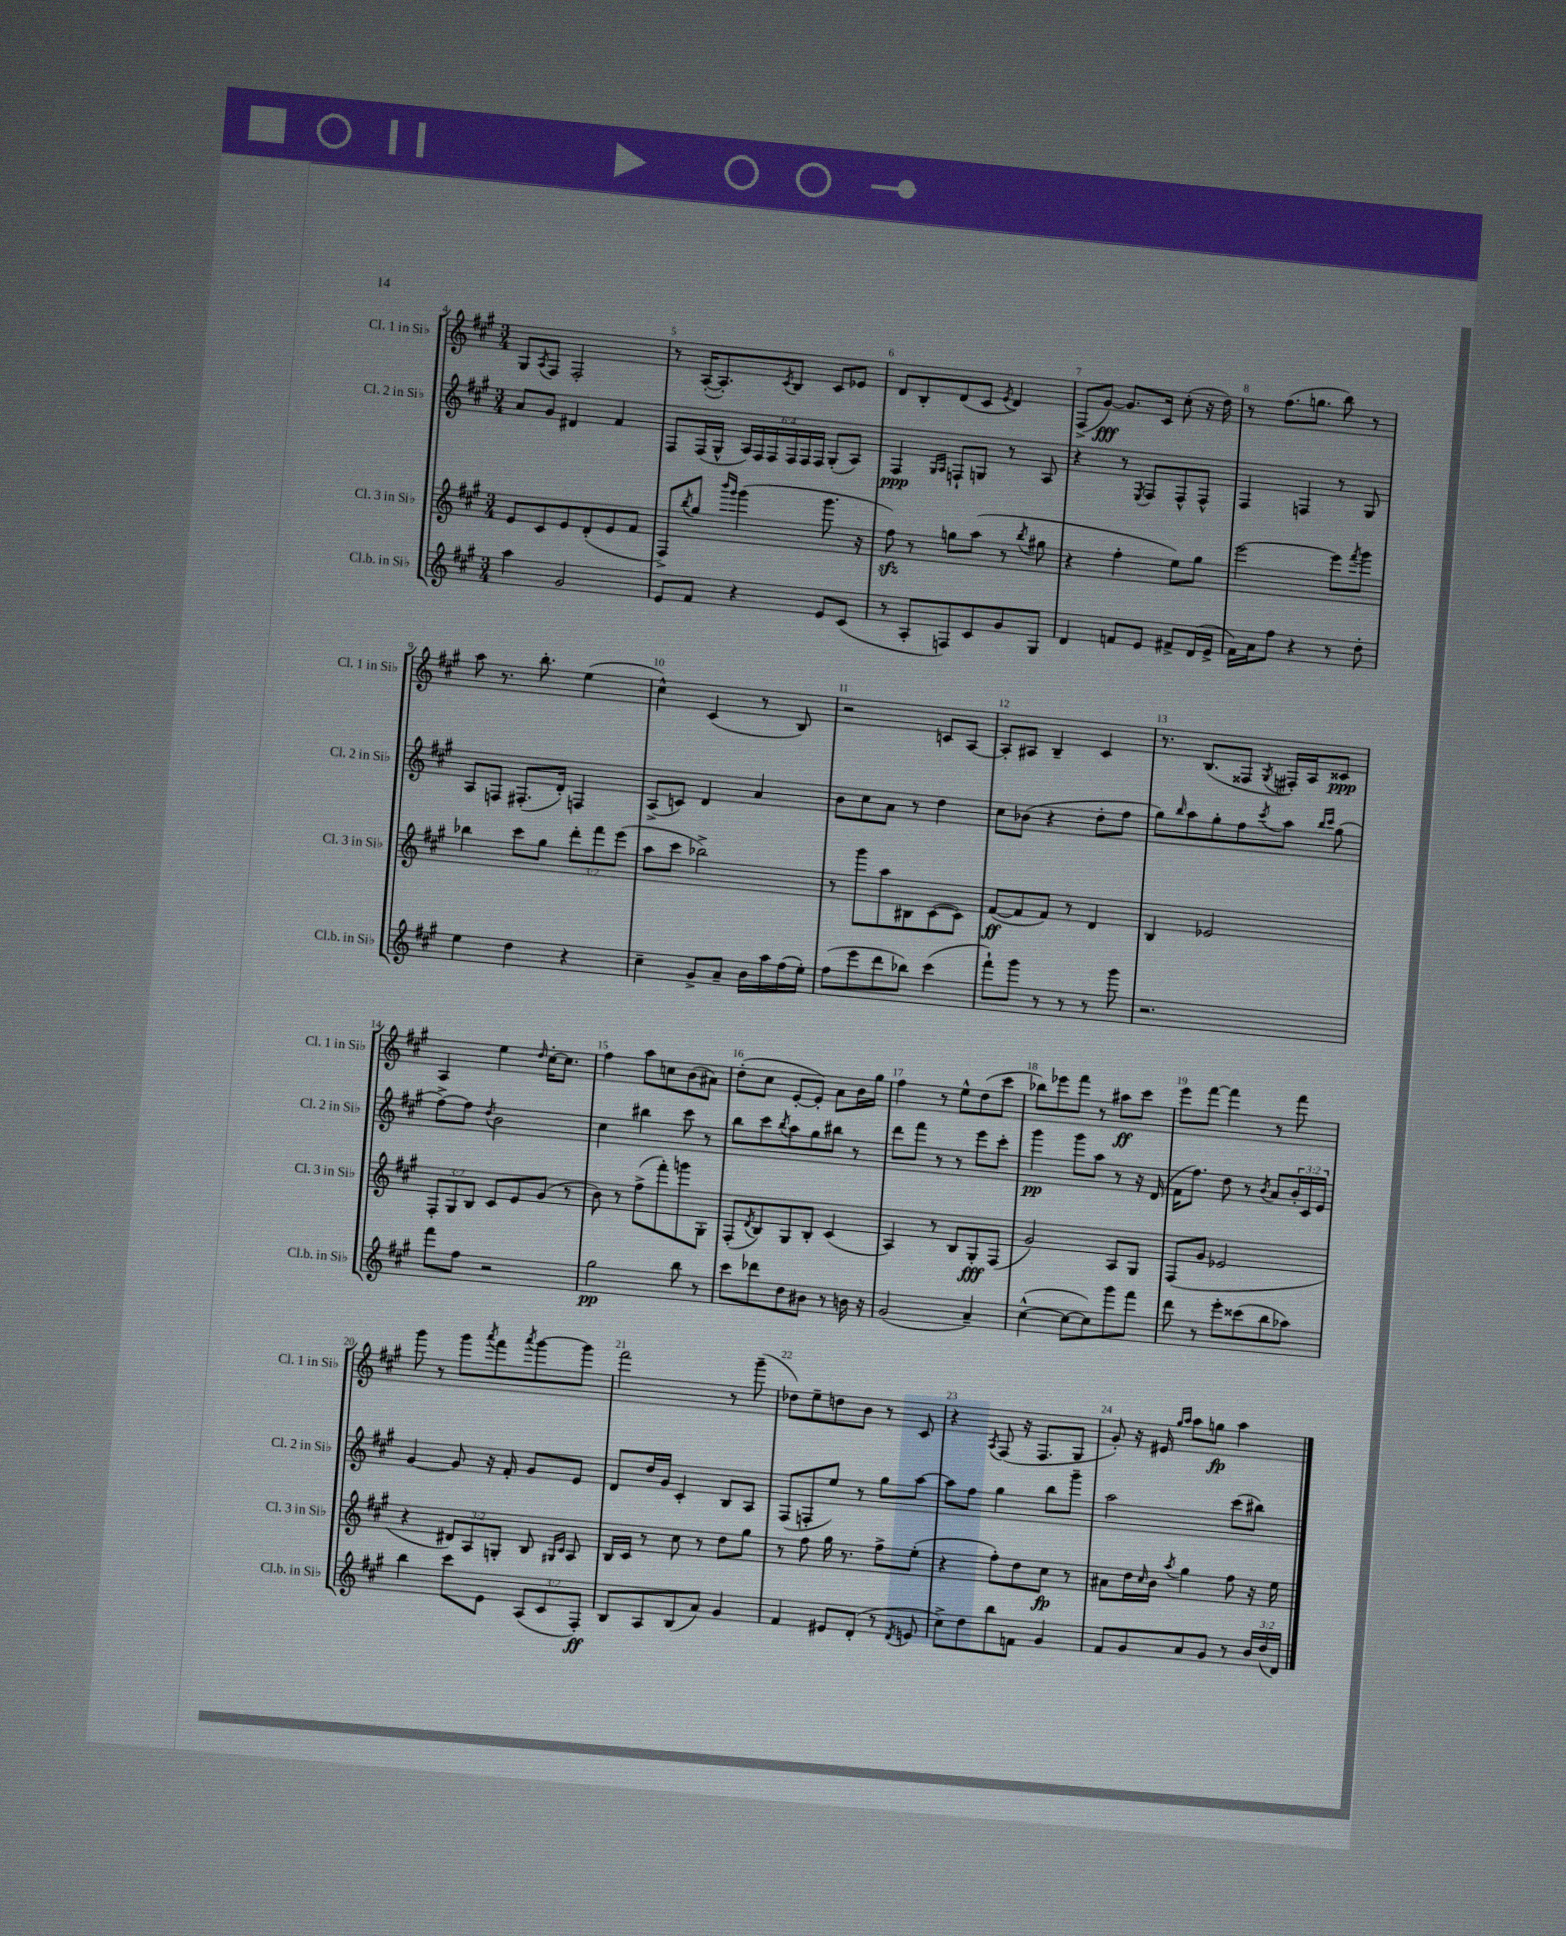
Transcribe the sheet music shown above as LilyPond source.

<<
\new StaffGroup <<
\new Staff = "s0" \with { instrumentName = "Cl. 1 in Sib" shortInstrumentName = "Cl. 1 in Sib" } {
    \clef treble \key a \major \numericTimeSignature \time 3/4
    gis8 \acciaccatura { a8 } fis8 fis2-. |
    r8 a16~-.( a8.-.) \acciaccatura { cis'8 } b8 cis'8 ees'8 |
    d'8 b8-. d'8( cis'8 \acciaccatura { e'8 } d'4) |
    fis8->( gis'8~\fff) gis'8. cis'16 cis''8-.( r16 d''16) |
    r8 fis''8.( g''8. b''8) r8 |
    a''8 r8. b''8.-. e''4( |
    cis''4-^) cis'4( r8 b8) |
    r2 c'8 a8~ |
    a8-. ais8 b4-- cis'4 |
    r8. b8.( fisis8 \acciaccatura { gis8 } fis16-.) a16 cisis'8\ppp |
    a4 e''4 \grace { d''16 } cis''16~-. cis''8. |
    fis''4 a''8 c''8 b'8( ais'8) |
    d''8-.( cis''8 e'8~-. e'8-.) a'8 b'16 gis''16 |
    fis''4 r8 e''8-^ d''8( cis'''8 |
    bes''8) ees'''8 fis'''8 r8 ais''8\ff cis'''8 |
    e'''8 fis'''8~ fis'''4 r8 fis'''8 |
    gis'''8 r8 gis'''8 \acciaccatura { a'''8 } fis'''8 \acciaccatura { a'''8 } gis'''8~ gis'''8 |
    fis'''2 r8 gis'''8--( |
    des''8) e''8-- d''8 b'8 r8 cis'8 |
    r4 \acciaccatura { a8 } fis8( r16 fis8. gis8 |
    gis'8-.) r16 eis'16 \grace { gis''16 a''16 } a''8 g''8\fp a''4 \bar "|." |
}
\new Staff = "s1" \with { instrumentName = "Cl. 2 in Sib" shortInstrumentName = "Cl. 2 in Sib" } {
    \clef treble \key a \major \numericTimeSignature \time 3/4 \override Staff.TupletNumber.text = #tuplet-number::calc-fraction-text
    a'8 gis'8 dis'4 fis'4 |
    fis8 fis16( gis16-^ \tuplet 6/4 { a16) fis16 fis16 fis16 fis16 fis16 } gis8-.( a8) |
    fis4\ppp \grace { gis16 a16 } f8-! g8 r8 a8 |
    r4 r8 \acciaccatura { e8 } fis8 fis8-^ fis8-^ |
    fis4 f4 r8 gis8 |
    a8 f8 fis8.-.( d'16-.) f4 |
    a8->( c'8) d'4 a'4 |
    b'8 cis''8 a'8 r8 d''4 |
    cis''8 bes'8( r4 d''8-. fis''8 |
    gis''8) \grace { b''16 } a''8 gis''8-. fis''8 \acciaccatura { cis'''8 } a''8 \grace { b''16 cis'''16 } gis''8( |
    fis''8~->) fis''8 \acciaccatura { d''8 } b'2 |
    cis''4 bis''4 cis'''8 r8 |
    b''8 cis'''8 \acciaccatura { b''8 } a''8 gis''8 bis''8 r8 |
    d'''8 fis'''8 r8 r8 e'''8 cis'''8-. |
    gis'''4\pp gis'''8 a''8 r8 r16 d'16( |
    fis'16 fis''8.) d''8 r8 \acciaccatura { b'8 } a'8 \tuplet 3/2 { b'16-. cis'16 e'16 } |
    gis'4~ gis'8 r16 fis'16-. gis'8 e'8 |
    d'8 d''16 gis'16 cis'4-. b8 a8 |
    fis8( f8-. e''8) r8 gis''8 a''8~ |
    a''8 fis''8 gis''4 b''8 gis'''8-- |
    a''2 cis'''8( bis''8) \bar "|." |
}
\new Staff = "s2" \with { instrumentName = "Cl. 3 in Sib" shortInstrumentName = "Cl. 3 in Sib" } {
    \clef treble \key a \major \numericTimeSignature \time 3/4 \override Staff.TupletNumber.text = #tuplet-number::calc-fraction-text
    e'8 cis'8 e'8 d'8-.( e'8 fis'8 |
    fis8->) \acciaccatura { b''8 } gis''8 \grace { b'''16 gis'''16 } gis'''4( gis'''8. r16 |
    fis''8\sfz) r8 g''8 a''8( r8 \acciaccatura { b''8 } gis''8 |
    r4 fis''4-. e''8) gis''8 |
    e'''2~ e'''8 \acciaccatura { fis'''8 } gis'''8 |
    bes''4 cis'''8 gis''8 \tuplet 3/2 { d'''8-. fis'''8 e'''8( } |
    a''8 cis'''8 bes''2->) |
    r8 gis'''8 a''8 bis8 cis'8~( cis'8) |
    fis'8~\ff( fis'8 fis'8) r8 d'4 |
    b4 ees'2 |
    \tuplet 3/2 { fis8-. gis8 b8 } cis'8 e'8 gis'8( r8 |
    b'8) r8 fis''8->( fis'''8-.) g'''8 gis8-. |
    fis8-.( \acciaccatura { d'8 } b8) gis8 b8-. cis'4( |
    a4) r8 b8 gis8-.\fff fis8( |
    gis'2) a8 gis8 |
    fis8( gis'8 ees'2 |
    r4 \tuplet 3/2 { dis'8) a8 g8-. } b8 \grace { gis16 cis'16 } a8 |
    b16 cis'16 r8 cis''8 r8 d''8 gis''8 |
    r8 fis''8 gis''16 r8. fis''8-> e''8-.( |
    r4 fis''8-.) d''8 cis''8\fp r8 |
    ais'8 d''16 \grace { cis''16 } b'16 \acciaccatura { a''8 } gis''4 fis''8 r16 e''16 \bar "|." |
}
\new Staff = "s3" \with { instrumentName = "Cl.b. in Sib" shortInstrumentName = "Cl.b. in Sib" } {
    \clef treble \key a \major \numericTimeSignature \time 3/4 \override Staff.TupletNumber.text = #tuplet-number::calc-fraction-text
    a''4 gis'2 |
    e'8 fis'8 r4 e'8 cis'8( |
    r8 a8-. f8) cis'8 gis'8 gis8 |
    d'4 f'8 e'8 fis'8-> d'16( e'16-> |
    fis'16) a'16 fis''8 r4 r8 d''8-. |
    e''4 d''4 r4 |
    cis''4-- gis'8-> a'8-- b'16 a''16 fis''16( e''16-.) |
    fis''8( e'''8 d'''8 bes''8) cis'''4( |
    fis'''8-!) gis'''8 r8 r8 r8 gis'''8 |
    r2. |
    fis'''8 fis''8 r2 |
    gis''2\pp b''8 r8 |
    cis'''8 des'''8 d''8 bis'8 r8 b'16 r16 |
    gis'2( a'4--) |
    cis''4~-^( cis''8~ cis''8) gis'''8 fis'''8 |
    d'''8 r8 e'''8-. cisis'''8( b''8 aes''8) |
    b''4 cis'''8 e'8 \tuplet 3/2 { a8( cis'8 fis8-.\ff) } |
    b8 a8 b8( a'8) gis'4 |
    fis'4 eis'8 d'8-.( r8 \acciaccatura { d'8 } e'8 |
    cis''8->) d''8 b''8 f'8 gis'4 |
    fis'8 gis'8 a'8 gis'8 r8 \tuplet 3/2 { b'16 d''16( d'16) } \bar "|." |
}
>>
>>
\layout { \context { \Score currentBarNumber = #4 \override BarNumber.break-visibility = ##(#f #t #t) barNumberVisibility = #all-bar-numbers-visible } }
